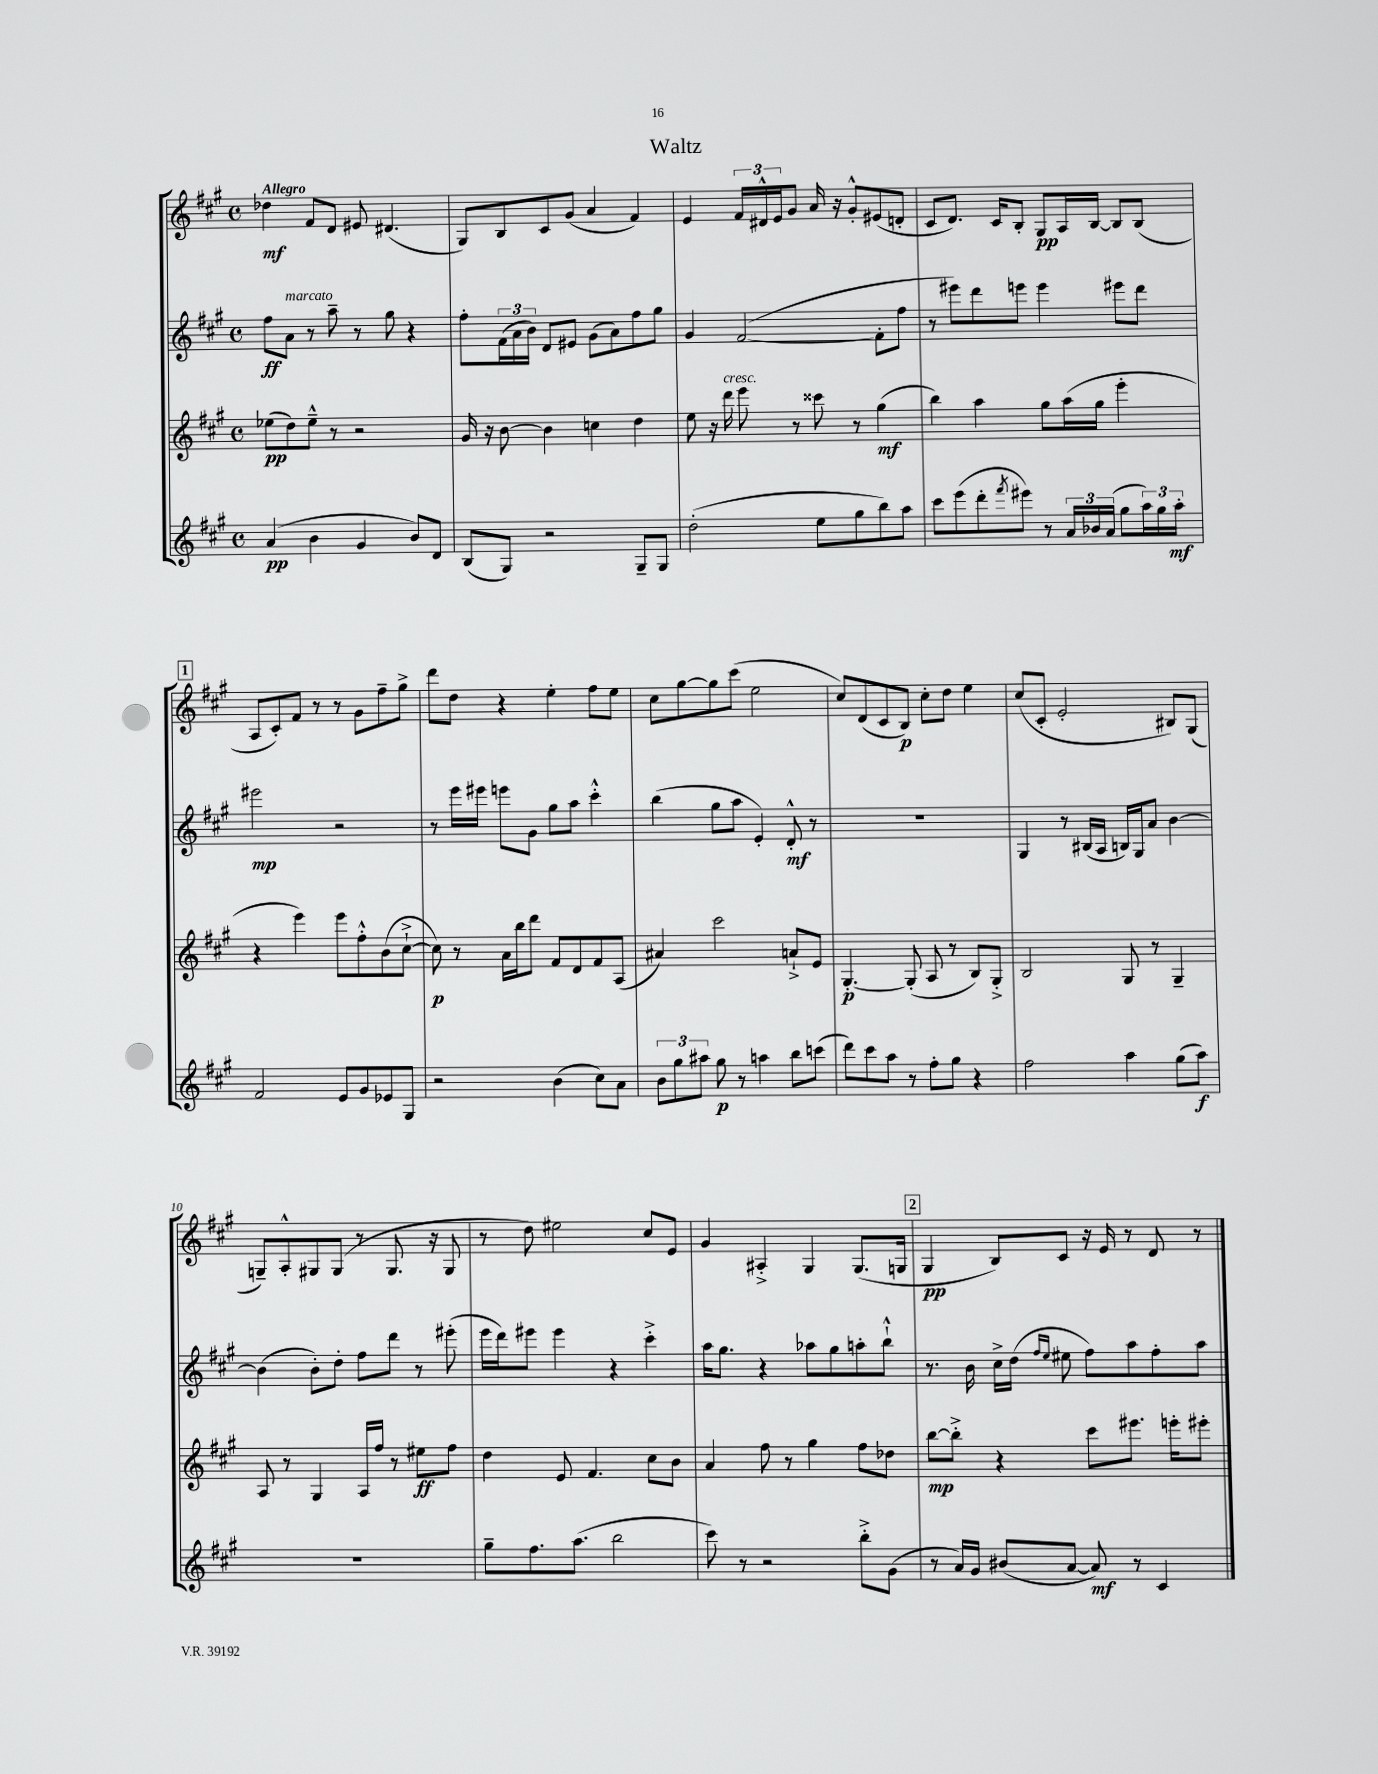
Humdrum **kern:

**kern	**kern	**kern	**kern
*staff4	*staff3	*staff2	*staff1
*clefG2	*clefG2	*clefG2	*clefG2
*k[f#c#g#]	*k[f#c#g#]	*k[f#c#g#]	*k[f#c#g#]
*M4/4	*M4/4	*M4/4	*M4/4
*met(c)	*met(c)	*met(c)	*met(c)
(4a	(8ee-	8ff#	4dd-
.	8dd)	8a	.
4b	8ee-~^^	8r	8f#
.	8r	8aa~	8d
4g#	2r	8r	8e#
.	.	8gg#	(4.d#
8b)	.	4r	.
8d	.	.	.
=	=	=	=
(8B	16g#	8ff#'	8G#)
.	16r	.	.
8G#)	[8b	(24f#	8B
.	.	24a	.
.	.	24b)	.
2r	4b]	8d	8c#
.	.	8e#	(8g#
.	4cc	(8g#	4a
.	.	8a)	.
8G#~	4dd	8ff#	4f#)
8G#	.	8gg#	.
=	=	=	=
(2dd'	8ee	4g#	4e
.	16r	.	.
.	16ddd	.	.
.	8eee	([2f#	24f#
.	.	.	24d#^^
.	.	.	24e
.	8r	.	8g#
8ee	8ccc##	.	16a
.	.	.	16r
8gg#	8r	.	8g#'^^
8bb)	(4gg#	8f#']	(8e#
8aa	.	8ff#	8d'
=	=	=	=
8ccc#	4bb)	8r	8c#
(8eee	.	8eee#)	8.d)
8ddd'	4aa	8ddd	.
.	.	.	16c#
8qfff#	.	.	.
8eee#)	.	8eee	8B'
8r	8gg#	4eee	8G#
24a	(16aa	.	16A
24b-	.	.	.
.	16gg#	.	[16B
(24a	.	.	.
8gg#	4eee'	8eee#	8B]
24aa)	.	8ddd	(8B
24gg#	.	.	.
24aa'	.	.	.
=	=	=	=
2f#	4r	2eee#	8A
.	.	.	8c#')
.	4eee)	.	8f#
.	.	.	8r
8e	8eee	2r	8r
8g#	8ff#'^^	.	8g#
8e-	(8b	.	8ff#~
8G#	[8cc#`^	.	8gg#^
=	=	=	=
2r	8cc#])	8r	8ddd
.	8r	16eee	8dd
.	.	16eee#	.
.	16a	8eee	4r
.	16bb	.	.
.	8ddd	8g#	.
(4b	8f#	8gg#	4ee'
.	8d	8aa	.
8cc#)	8f#	4ccc#'^^	8ff#
8a	(8A	.	8ee
=	=	=	=
12b	4a#)	(4bb	8cc#
12gg#	.	.	.
.	.	.	[8gg#
12aa#	.	.	.
8gg#	2ccc#	8gg#	8gg#]
8r	.	8aa	(8ccc#
4aa	.	4e')	2ee
8bb	8a`^	8d'^^	.
(8ccc	8e	8r	.
=	=	=	=
8ddd)	[4.G#'	1r	8cc#)
8ccc#	.	.	(8d
8aa	.	.	8c#
8r	(8G#']	.	8B)
8ff#'	8A	.	8cc#'
8gg#	8r	.	8dd
4r	8B)	.	4ee
.	8G#'^	.	.
=	=	=	=
2ff#	2B	4G#	(8cc#
.	.	.	8c#'
.	.	8r	2e'
.	.	(16B#	.
.	.	16A	.
4aa	8G#	16B)	.
.	.	16G#	.
.	8r	8a	.
(8gg#	4G#~	[4b	8B#)
8aa)	.	.	(8G#
=	=	=	=
1r	8A	(4b]	8G~)
.	8r	.	8A'^^
.	4G#	8b')	8G#
.	.	8dd'	(8G#
.	16A	8ff#	8r
.	16ff#	.	.
.	8r	8ddd	8.G#
.	8ee#	8r	.
.	.	.	16r
.	8ff#	(8eee#'	8G#
=	=	=	=
8gg#~	4dd	16eee	8r
.	.	16ddd)	.
8.ff#	.	8eee#	8dd)
.	8e	4eee#	2ee#
(8.aa	.	.	.
.	4.f#	.	.
2bb	.	4r	.
.	8cc#	4ccc#'^	8cc#
.	8b	.	8e
=	=	=	=
8ccc#)	4a	16aa	4g#
.	.	8.gg#	.
8r	.	.	.
2r	8ff#	4r	4A#'^
.	8r	.	.
.	4gg#	8aa-	4G#
.	.	8gg#	.
8bb'^	8ff#	8aa'	(8.G#
(8g#	8dd-	8bb`^^	.
.	.	.	16G
=	=	=	=
8r	[8bb	8.r	4G#
16a)	8bb'^]	.	.
16g#	.	16b	.
(8b#	4r	16cc#^	8B)
.	.	(16dd	.
.	.	16qqff#	.
.	.	16qqee	.
[8a	.	8ee#	8c#
8a])	8ccc#	8ff#)	16r
.	.	.	16e
8r	8.eee#	8aa	8r
4c#	.	8ff#'	8d
.	16eee'	.	.
.	8eee#'	8aa	8r
==	==	==	==
*-	*-	*-	*-
